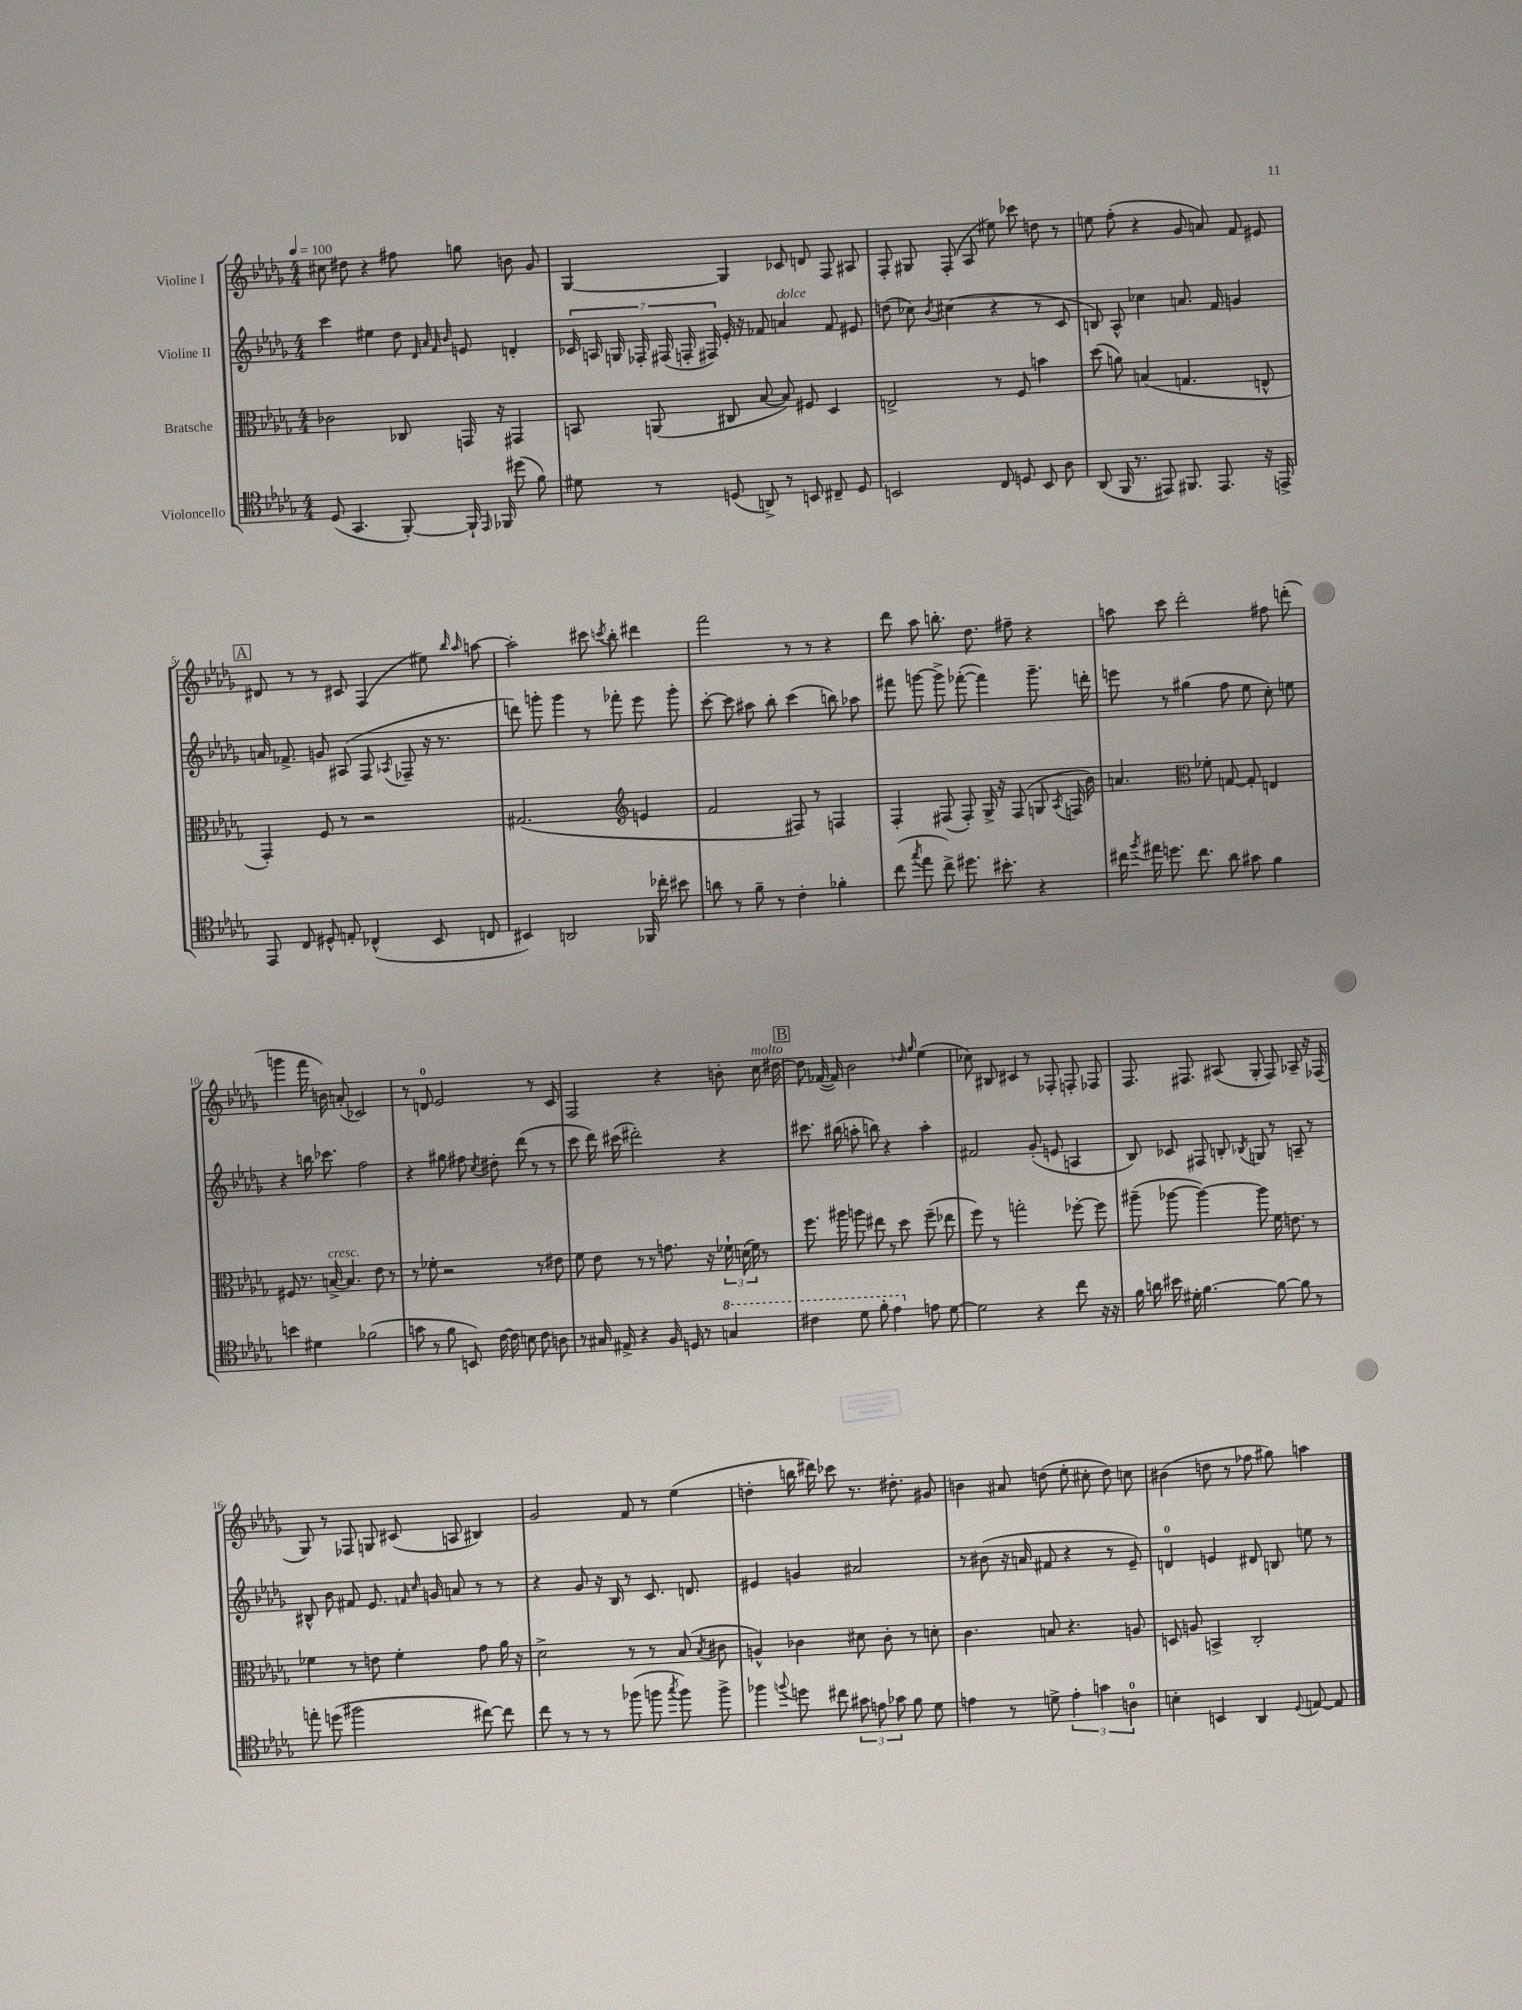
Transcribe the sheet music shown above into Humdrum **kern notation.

**kern	**kern	**kern	**kern
*staff4	*staff3	*staff2	*staff1
*clefC4	*clefC3	*clefG2	*clefG2
*k[b-e-a-d-g-]	*k[b-e-a-d-g-]	*k[b-e-a-d-g-]	*k[b-e-a-d-g-]
*M4/4	*M4/4	*M4/4	*M4/4
*MM100	*MM100	*MM100	*MM100
(8D-/	2c-\	4ccc\	8cc#\
4.GG-/	.	.	8dd#\
.	.	4ee#\	4r
[8FF'/)	8C-/	8dd-\	8ff#\
.	.	32qqd-/	.
.	.	32qqa-/	.
.	.	32qqf/	.
.	.	32qqb-/	.
16FF`/]	16GG/	8e/	8gg\
16qqEE-/	.	.	.
16FF-/	16r	.	.
(8dd#\	4GG#/	4d'/	8b\
8f\)	.	.	8g-/
=	=	=	=
8d#\	8BB/	28c-/	[4G-/
.	.	28A/	.
.	.	28G/	.
.	.	28F-'/	.
8r	(8AA/	.	.
.	.	(28F#/	.
.	.	28F'/	.
.	.	28F#/)	.
(8D/	8C#/	16e-'/	4G-/]
.	.	16r	.
8AA^/)	[8B-/	8f-/	.
8r	8B-/])	4a/	8c-/
8BB/	8F#/	.	8d/
8C#~/	4D-/	8f-/	8F/
8D/	.	8e#/	8A#/
=	=	=	=
2BB/	2E^/	(8dd\	8F'/
.	.	8cc-\)	8G#/
.	.	8qb-/	.
.	.	(4cc#\	(8F'/
.	.	.	8A-/
8C/	8r	4r	8ee#\)
8D/	8F/	.	8ccc-\
8BB/	4b\	8r	8dd\
8A-\	.	8c/	8r
=	=	=	=
(8AA-/	(8dd-\	8B/)	8ee\
16FF/	8a\)	8A-^^/	(8ff'\
8.r	.	.	.
.	(4B/	4cc-\	4r
8EE#/)	.	.	.
8.FF#/	4.G/	8.a/	8g-/
.	.	.	8a/)
8.EE#/	.	16f/	.
.	.	4g/	8f/
16r	8E^^/	.	8e#/
16EE^/	.	.	.
=	=	=	=
8EE-/	4GG-'/)	16a/	8d#/
.	.	8.f-^/	.
8C/	.	.	8r
8D#^^/	8F/	8g/	8r
8E'/	8r	(8A#/	8c#/
(4C-^^/	2r	8F/	(4F/
.	.	8qA-/	.
.	.	8F-~/	.
8BB-/	.	16r	8ee#\)
.	.	8.r	.
.	.	.	16qqbb-/
.	.	.	16qqaa-/
8C/	.	.	[8aa\
=	=	=	=
4BB#/)	(2.G#/	8ddd\)	2aa'\]
.	.	8ggg'\	.
2AA/	.	4ggg\	.
.	.	8r	8ccc#\
.	.	.	8qccc/
.	.	8fff-'\	8bb-'\
*	*clefG2	*	*
16FF-/	4e/	8eee-\	4ddd#\
16cc-'\	.	.	.
8b#\	.	8ggg'\	.
=	=	=	=
8a\	2f/	[8ccc'\	2fff\
8r	.	8ccc\]	.
8f~\	.	8aa#\	.
8r	.	8bb-'\	.
4c'\	8F#/)	(4ccc\	8r
.	8r	.	8r
4f-'\	4F/	8bb\)	4r
.	.	8aa-\	.
=	=	=	=
(8cc\	4F'/	8fff#\	8ddd-\
8qgg-/	.	.	.
8ee-\	.	[8ggg\	8aa-\
8cc^\)	(8F#/	8ggg^\]	8.bb'\
8.dd#\	8F#'/)	([8fff-'\	.
.	.	.	8.dd-\
.	16G-^/	4fff-\])	.
8.b#'\	16r	.	.
.	(8F#/	.	8ff#~\
4r	8G/	8.ggg~\	4r
.	8qA-/	.	.
.	16F/	.	.
.	16b-\)	16ddd'\	.
=	=	=	=
16cc#\	4.a/	8eee\	8aa\
8qff/	.	.	.
16ee#\	.	.	.
8.dd\	.	8r	8ccc\
.	.	(4gg#\	2ddd-'\
8.cc#\	.	.	.
*	*clefC3	*	*
.	8f-'\	.	.
8a-\	[8G/	8ff\	.
8g#\	8G'/]	8ee-\	.
4f\	4E/	8cc'\)	8ff#\
.	.	8ee\	(8ddd'\
=	=	=	=
4b\	8F#/	4r	4ggg\
.	8.r	.	.
4d#\	.	16bb\	16fff\
.	[16B^/	8.ccc-\	16b\)
.	4.B/]	.	(8a'/
(2f-\	.	2ff\	2c-/)
.	8e-\	.	.
.	8r	.	.
=	=	=	=
8g\	8r	4r	8r
8r	8f-'\	.	8d/
8f\	2r	8gg#\	2e-/
8BB/)	.	8ff#\	.
.	.	8qcc/	.
[16c\	.	8dd#'\	.
16c\]	.	.	.
8B\	.	(8ddd-\	.
8c\	8r	8r	8r
8A\	8e#\	8r	8c/
=	=	=	=
8r	8f\	8ccc\	2F/
16G#/	8e-\	16ddd-\)	.
16E#^/	.	(16ccc#\	.
4r	8r	2ddd#'\)	.
.	8r	.	.
16F/	8.g\	.	4r
16D/	.	.	.
8r	.	.	.
.	16r	.	.
4g/	24f-`\	4r	8b'\
.	(24d\	.	.
.	24f-\)	.	.
.	8r	.	16cc\
.	.	.	[16dd#\
=	=	=	=
4cc#\	8.ff\	8.ccc#\	8dd#\]
.	.	.	([16f-/
.	16aa#\	(16bb#\	16f-/])
8dd-\	8aa\	8aa'\	2b-\
8ff'\	8ee#\	8bb\)	.
4ee-\	8r	4r	.
.	8dd-\	.	.
.	.	.	16qqdd-/
.	.	.	16qqgg-/
8e\	(8ff~\	4aa'\	(4ee-\
[8d-\	8ee-\	.	.
=	=	=	=
2d-\]	8ff\)	2f#/	8cc-\)
.	8r	.	8B#/
.	2gg'\	.	4c#/
4r	.	(8g-'/	8r
.	.	8e/	8F-'/
8cc\	[8ff-'\	4A/	8F'/
16r	8ff-\]	.	8F-/
16r	.	.	.
=	=	=	=
16f\	(8aa#~\	8B-/)	8.F/
16a\	.	.	.
16b#\	[8aa-\	8c-/	.
16d#'\	.	.	8.F#/
[4.f\	4aa-\_)	8F#/	.
.	.	8B'/	(8A#/
.	.	8qB-/	.
.	8aa-\]	8G/	8G-'/
8f\_	16f\	8r	8F#/)
.	8.e\	.	.
8f\]	.	8A~/	8A-~/
8r	8r	8r	16r
.	.	.	(16F-/
=	=	=	=
8ee'\	4f-\	8B#^^/	8G-/)
(8dd\	.	8b-\	8r
2ff#\	8r	8f#/	8F-/
.	8e\	8.e-/	8G/
.	4f-'\	.	(8c#/
.	.	16qqf/	.
.	.	16qqcc/	.
.	.	16g/	.
.	.	8a/	8A/
[8cc#\)	8g-\	8r	4B#/)
8cc#\]	16a-\	8r	.
.	16r	.	.
=	=	=	=
8cc\	2d-^\	4r	2g-/
8r	.	.	.
8r	.	8g-/	.
8r	.	16r	.
.	.	16B-/	.
(8ff-\	8r	8r	8f/
8ff\	8r	8.c/	8r
8qgg-/	.	.	.
8ff\)	(8B-/	.	(4ee-\
.	.	8.d/	.
.	8qB-/	.	.
8ff^\	8c#\	.	.
=	=	=	=
4ff-\	4A^^/)	4e#/	4dd'\
8qqff/	.	.	.
8dd\	4c-\	4g/	16bb\
.	.	.	16ddd#\)
8cc#\	.	.	8ccc-\
12g#\	8d#\	2a#/	8.r
12e\	.	.	.
.	8c-'\	.	.
12g-\	.	.	.
.	.	.	8.dd#'\
8f\	8r	.	.
8d-\	8d'\	.	8g#/
=	=	=	=
4e\	4.c\	8r	4b\
.	.	(8b#\	.
8r	.	16r	8a#/
.	.	16a/	.
8d^\	8B/	8f#/	(8dd\
6e'\	4.r	4r	8ee-'\
.	.	.	8cc#'\
6g\	.	.	.
.	.	8r	8dd\)
6A\	.	.	.
.	8A/	8e-~/)	8cc\
=	=	=	=
4B'\	8D/	4d/	(4b#\
.	8A/	.	.
4BB/	4BB^/	4e/	8dd\
.	.	.	8r
4AA-/	2C'/	8d#/	8ff-\
.	.	8B/	8gg#\)
8qqD-/	.	.	.
[8E/	.	8ee\	4aa\
8E/]	.	8r	.
==	==	==	==
*-	*-	*-	*-
